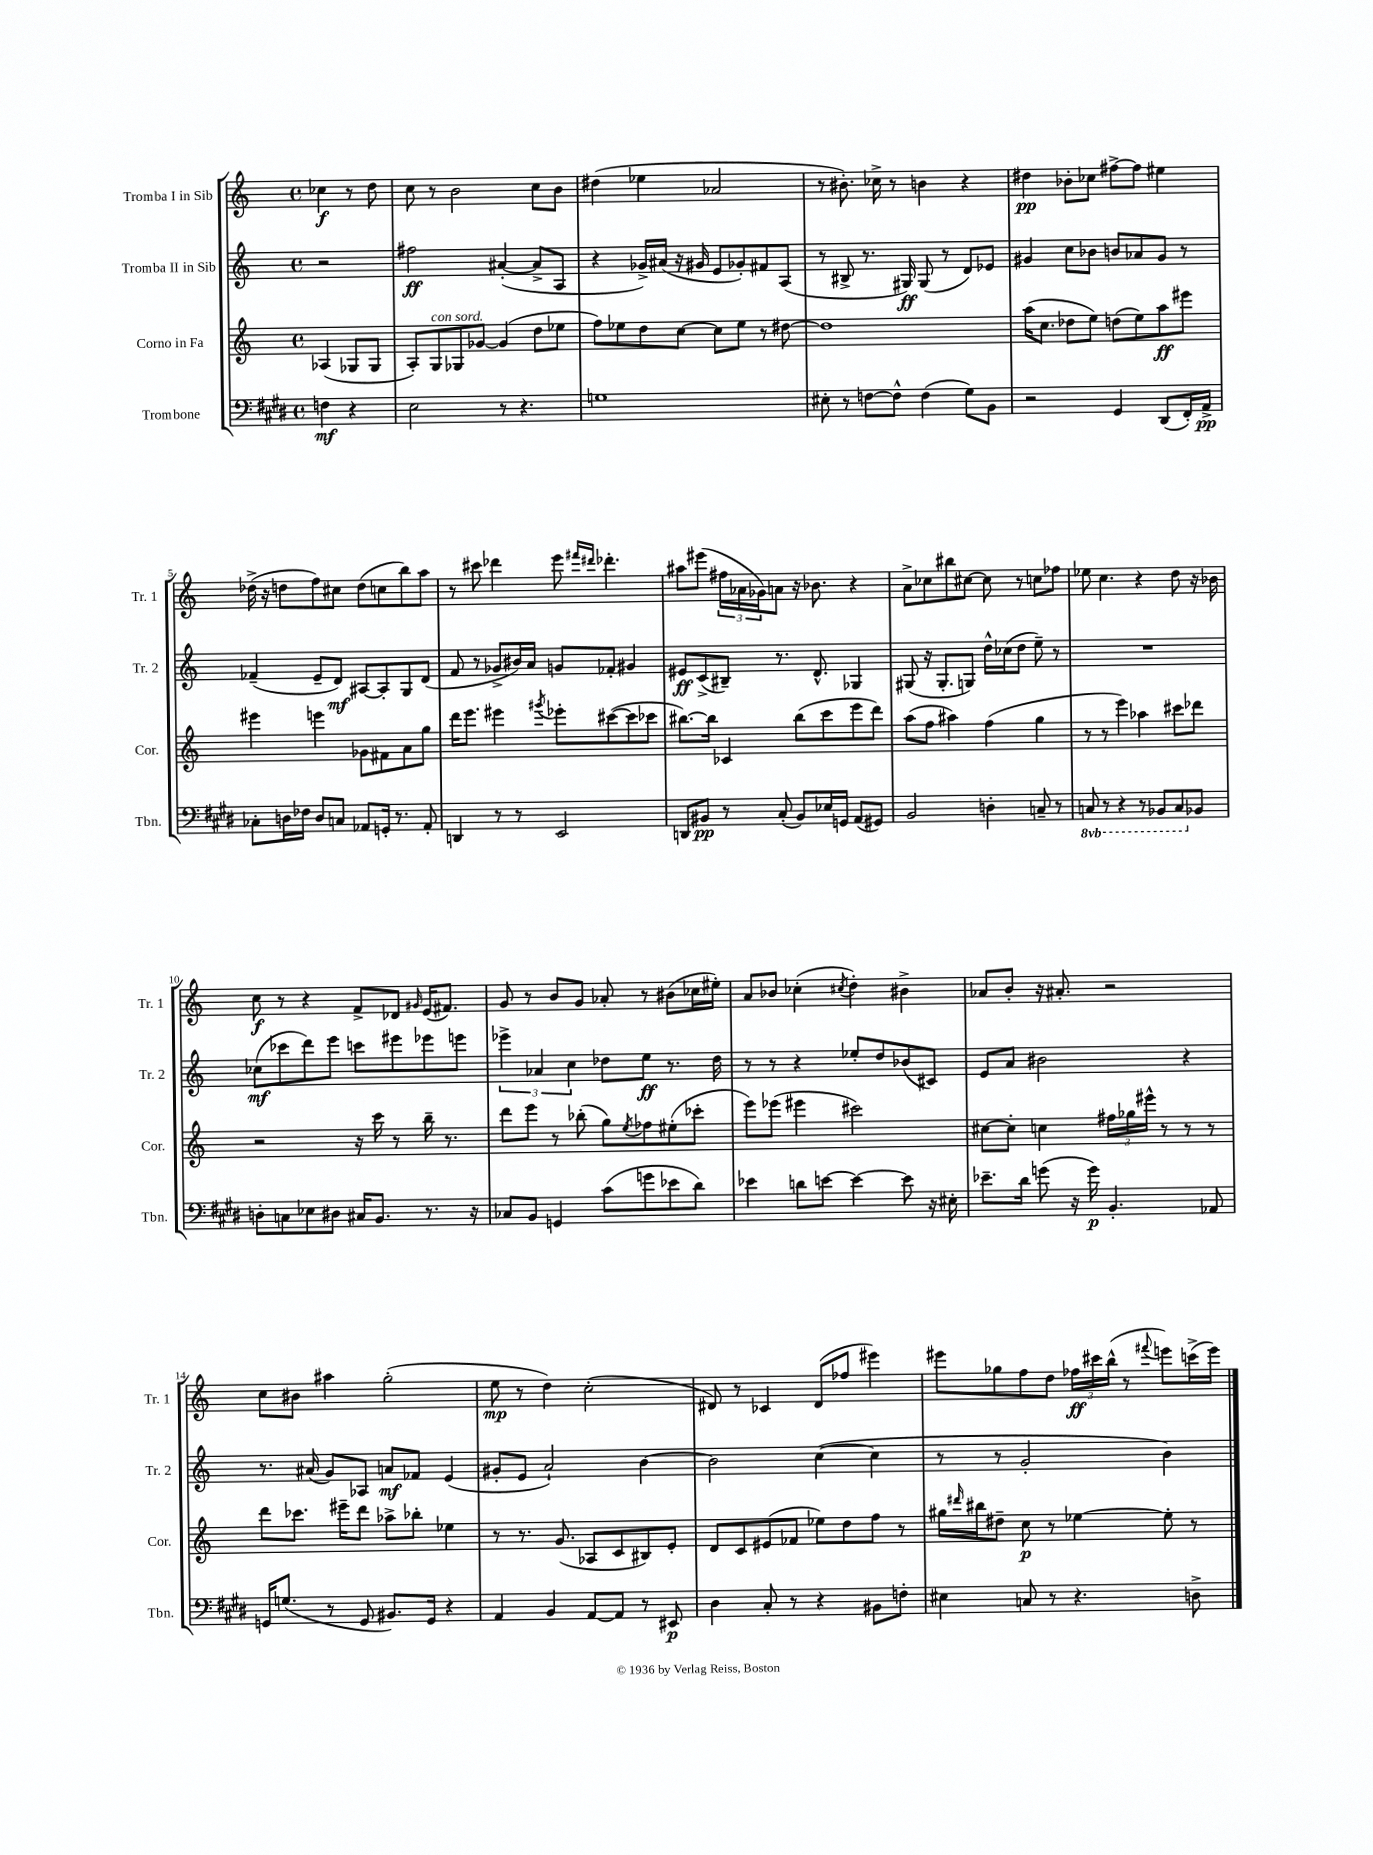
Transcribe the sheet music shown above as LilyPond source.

<<
\new StaffGroup <<
\new Staff = "s0" \with { instrumentName = "Tromba I in Sib" shortInstrumentName = "Tr. 1" } {
    \clef treble \key c \major \defaultTimeSignature \time 4/4 \partial 2
    ces''4\f r8 d''8 |
    c''8 r8 b'2 c''8 b'8 |
    dis''4( ees''4 aes'2 |
    r8 bis'8.-.) ces''16-> r8 b'4 r4 |
    dis''4\pp bes'8-. ces''8 fis''8~-> fis''8 eis''4 |
    des''16->( r16 d''8 f''8) cis''8 d''8( c''8 b''8) a''8 |
    r8 cis'''8 des'''4 e'''8 \grace { fis'''16 dis'''16 } des'''4.-. |
    ais''8 eis'''8( \tuplet 3/2 { fis''16 aes'16 ges'16) } a'8 r16 bes'8. r4 |
    a'8-> ces''8 bis''8 cis''8~ cis''8 r8 c''8 fes''8 |
    ees''8 c''4. r4 d''8 r16 bes'16 |
    c''8\f r8 r4 f'8-> des'8 \grace { gis'16 } e'16( fis'8.) |
    g'8 r8 b'8 g'8 aes'8-. r8 bis'8( ces''16 eis''16-.) |
    a'8 bes'8 ces''4-.( \acciaccatura { cis''8 } d''4-.) bis'4-> |
    aes'8 b'8-. r16 ais'8.-. r2 |
    c''8 bis'8 ais''4 g''2-.( |
    e''8\mp r8 d''4) c''2-.( |
    dis'8) r8 ces'4 dis'8( fes''8 eis'''4) |
    eis'''8 ges''8 f''8 d''8 \tuplet 3/2 { fes''16\ff cis'''16 b''16-^( } r8 \appoggiatura { fis'''8 } e'''8) c'''16->( e'''16) \bar "|." |
}
\new Staff = "s1" \with { instrumentName = "Tromba II in Sib" shortInstrumentName = "Tr. 2" } {
    \clef treble \key c \major \defaultTimeSignature \time 4/4 \partial 2
    r2 |
    fis''2\ff ais'4~-.( ais'8-> a8 |
    r4 ges'16->) ais'16( r16 gis'16 e'8 ges'8-.) fis'8 a8( |
    r8 bis8-> r8. gis16\ff) gis8( r8 d'8) ees'8 |
    gis'4 c''8 bes'8 b'8 aes'8 gis'8 r8 |
    fes'4--( e'8-- d'8\mf) ais8~ ais8-. g8 d'8( |
    f'8 r8 ges'8-> bis'16) a'16 g'8 fes'8-. gis'4 |
    eis'8\ff c'8->( bis8--) r8. d'8.-^ ges4 |
    gis8( r16 gis8.-. g8) d''16-^ ces''16( d''8 e''8--) r8 |
    R1 |
    ces''8\mf( ces'''8 d'''8) e'''8 c'''8 eis'''8 ees'''8 e'''8 |
    \tuplet 3/2 { ees'''4-> aes'4 c''4 } des''8 e''8\ff r8. des''16 |
    r8 r8 r4 ees''8-. d''8 bes'8( cis'8) |
    e'8 a'8 bis'2 r4 |
    r8. ais'16( g'8) aes8 a'8\mf fes'8 e'4( |
    gis'8-. e'8 a'2-!) b'4~ |
    b'2 c''4~( c''4 |
    r8 r8 g'2-. b'4) \bar "|." |
}
\new Staff = "s2" \with { instrumentName = "Corno in Fa" shortInstrumentName = "Cor." } {
    \clef treble \key c \major \defaultTimeSignature \time 4/4 \partial 2
    aes4( ges8 ges8 |
    a8-.) g8^\markup { \italic "con sord." } ges8 ges'8~ ges'4( d''8 ees''8 |
    f''8) ees''8 d''8 c''8~ c''8 ees''8 r8 dis''8~ |
    dis''1 |
    a''16( c''8. des''8 e''8) d''8( e''8) a''8\ff eis'''8 |
    eis'''4 e'''4 ges'8 fis'8 a'8 g''8 |
    d'''16 e'''8. eis'''4 \acciaccatura { gis'''8 } ees'''8-. cis'''8~( cis'''8 ces'''8 |
    bis''8.~) bis''16 ces'4 bis''8( c'''8 e'''8 d'''8) |
    a''8( f''8 ais''4) f''4( g''4 |
    r8 r8 e'''4) aes''4 cis'''8 des'''8 |
    r2 r16 c'''16 r8 b''16-- r8. |
    d'''8 e'''8 r8 bes''8-.( g''8) \acciaccatura { e''8 } fes''8 eis''8-.( ces'''8-. |
    e'''8) ees'''8( eis'''4 cis'''2) |
    cis''8~ cis''8-. c''4 \tuplet 3/2 { fis''16 ges''16 eis'''16-^ } r8 r8 r8 |
    d'''8 ces'''8. eis'''16-- d'''8 aes''8-> bes''8-. ees''4 |
    r8 r8. g'8.( aes8 c'8 bis8) e'8-. |
    d'8 c'8 eis'8( fes'8 ees''8) d''8 f''8 r8 |
    gis''16 \grace { dis'''16 } bis''16 dis''8-- c''8\p r8 ees''4~ ees''8-. r8 \bar "|." |
}
\new Staff = "s3" \with { instrumentName = "Trombone" shortInstrumentName = "Tbn." } {
    \clef bass \key e \major \defaultTimeSignature \time 4/4 \set Staff.ottavationMarkups = #ottavation-simple-ordinals \partial 2
    f4\mf r4 |
    e2 r8 r4. |
    g1 |
    eis8-. r8 f8~ f8-^ f4( gis8) b,8 |
    r2 gis,4 dis,8( fis,16-.) a,16->\pp |
    ces8-. d16 fes16 d8 c8 aes,8 g,16-. r8. aes,8-. |
    d,4 r8 r8 e,2 |
    d,8 bis,8\pp r8 cis8-.( bis,8) ees16 g,16 a,8( gis,8) |
    b,2 d4-. c8-- r8 |
    \ottava #-1 c,8 r8 r4 r8 bes,,8 c,8 \ottava #0 bes,8 |
    d8-. c8 ees8 dis8 cis16 b,8. r8. r16 |
    ces8 b,8 g,4 cis'8( g'8 ees'8 dis'8) |
    ees'4 d'8 e'8~ e'4~ e'8 r16 eis16-. |
    ees'8.-- dis'16 g'8( r16 g'16\p) b,4.-. aes,8 |
    g,16 g8.( r8 g,8 bis,8.) g,16 r4 |
    a,4 b,4 a,8~ a,8 r8 eis,8\p |
    dis4 cis8-. r8 r4 bis,8 f8-. |
    eis4 c8 r8 r4. d8-> \bar "|." |
}
>>
>>
